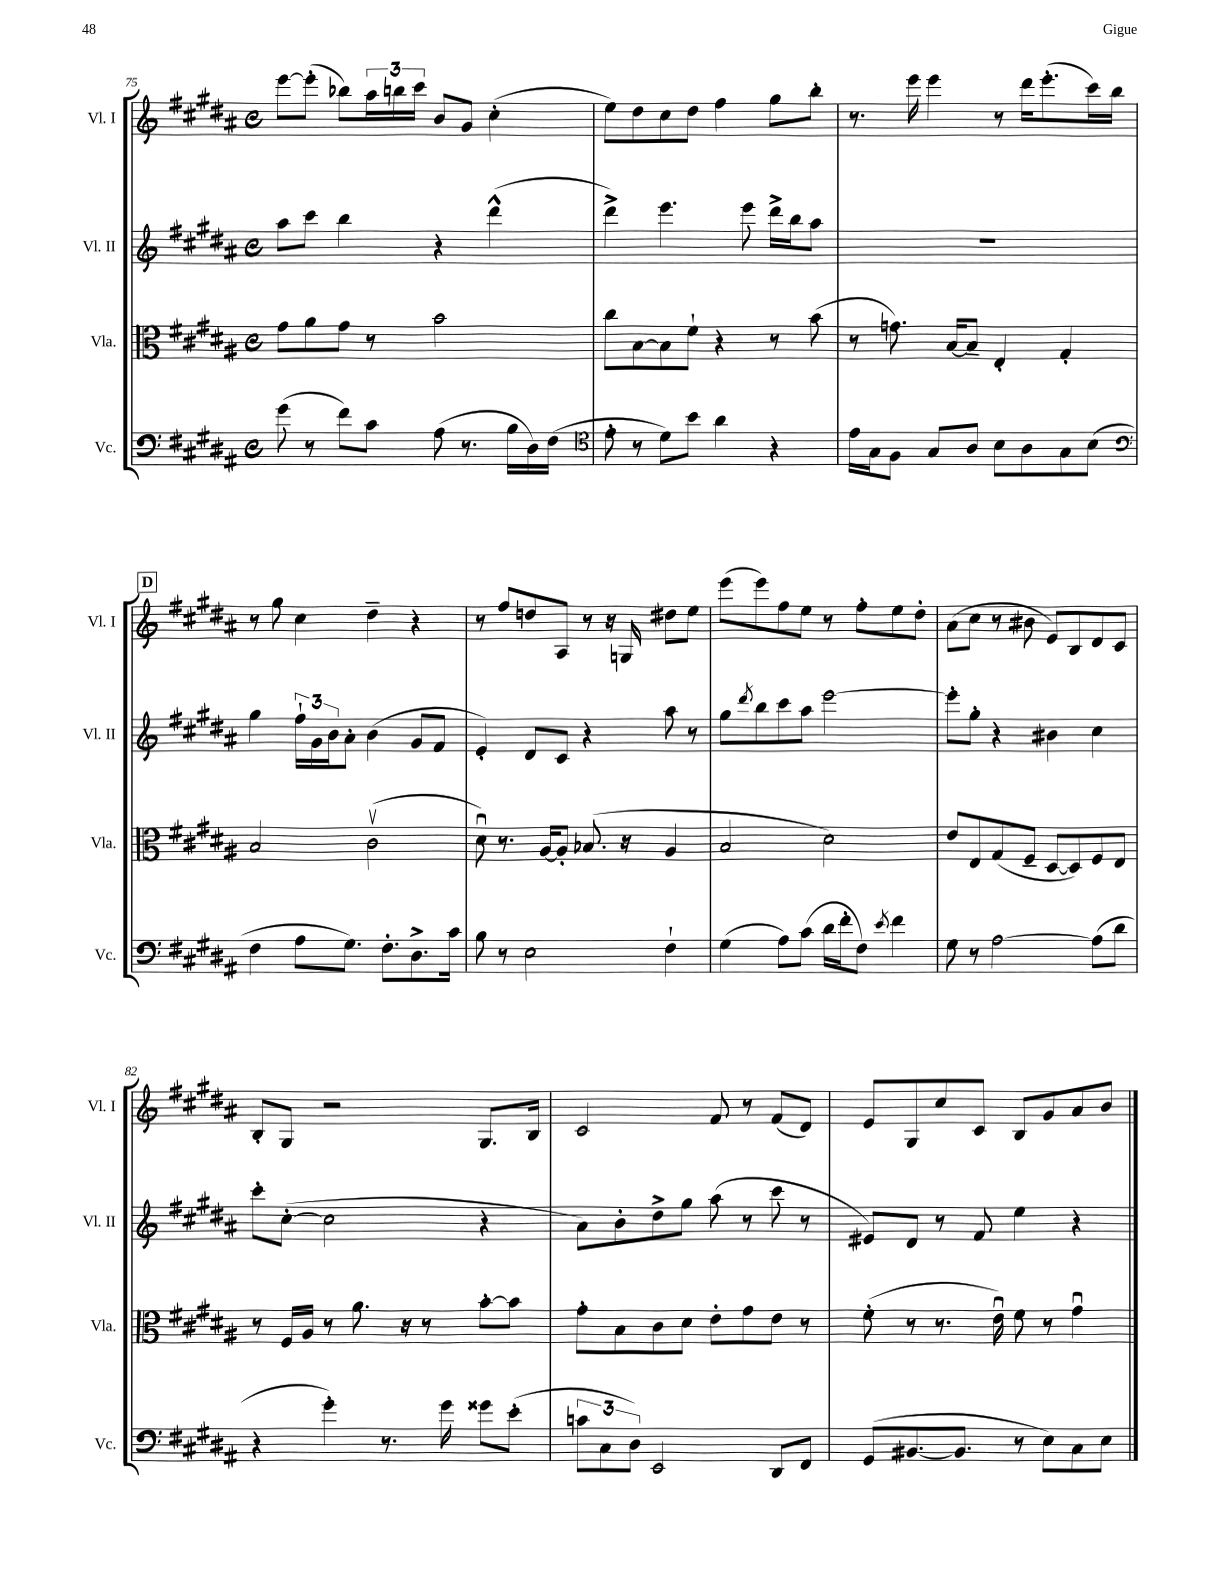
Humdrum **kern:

**kern	**kern	**kern	**kern
*staff4	*staff3	*staff2	*staff1
*clefF4	*clefC3	*clefG2	*clefG2
*k[f#c#g#d#a#]	*k[f#c#g#d#a#]	*k[f#c#g#d#a#]	*k[f#c#g#d#a#]
*M4/4	*M4/4	*M4/4	*M4/4
*met(c)	*met(c)	*met(c)	*met(c)
(8g#\	8g#\L	8aa#\L	[8eee\L
8r	8a#\	8ccc#\J	(8eee'\]J
8f#\L)	8g#\J	4bb\	8bb-\L)
8c#\J	8r	.	24aa#\L
.	.	.	24bb\
.	.	.	24ccc#\JJ
(8A#\	2b\	4r	8b/L
8.r	.	.	8g#/J
.	.	(4ddd#^^\	(4cc#'\
16B\LL	.	.	.
16D#\)	.	.	.
(16F#\JJ	.	.	.
=	=	=	=
*clefC4	*	*	*
8e'\	8cc#\L	4ddd#^\)	8ee\L)
8r	[8B\	.	8dd#\
8d#\L)	8B\]	4.eee\	8cc#\
8b\J	8f#`\J	.	8dd#\J
4a#\	4r	.	4ff#\
.	.	8eee\	.
4r	8r	16ddd#^\LL	8gg#\L
.	.	16bb\J	.
.	(8b\	8aa#\J	8bb'\J
=	=	=	=
16e\LL	8r	1r	8.r
16G#\J	.	.	.
8F#\J	8.g\)	.	.
.	.	.	16eee\
8G#/L	.	.	4eee\
.	[16B/LK	.	.
8A#/J	8B~/]J	.	.
8B\L	4E'/	.	8r
8A#\	.	.	16ddd#\LK
.	.	.	(8.eee'\
8G#\	4G#'/	.	.
(8B\J	.	.	16ccc#\L)
.	.	.	16bb\JJ
=	=	=	=
*clefF4	*	*	*
4F#\	2B/	4gg#\	8r
.	.	.	8gg#\
8A#\L	.	24ff#`\LL	4cc#\
.	.	24g#\	.
.	.	24b\J	.
8.G#\J)	.	8a#'\J	.
.	(2c#v\	(4b\	4dd#~\
8.F#'\L	.	.	.
8.D#^\	.	8g#/L	4r
.	.	8f#/J	.
16c#\Jk	.	.	.
=	=	=	=
8B\	8d#u\)	4e'/)	8r
8r	8.r	.	8ff#/L
2E\	.	8d#/L	8dd/
.	[16A#/LK	.	.
.	8A#'/]J	8c#/J	8A#/J
.	(8.B-/	4r	8r
.	.	.	16r
.	16r	.	16G/
4F#`\	4A#/	8aa#\	8dd#\L
.	.	8r	8ee\J
=	=	=	=
(4G#\	2B/	8gg#\L	(8eee\L
.	.	8qddd#/	.
.	.	8bb\	8eee\)
8A#\L)	.	8ccc#\	8ff#\
(8c#\J	.	8aa#\J	8ee\J
16d#\LL	2d#\)	[2eee\	8r
16f#'\J	.	.	.
8F#\J)	.	.	8ff#'\L
8qe/	.	.	.
4f#\	.	.	8ee\
.	.	.	8dd#'\J
=	=	=	=
8G#\	8e/L	8eee'\]L	(8a#\L
8r	8E/	8gg#'\J	8cc#\J
[2A#\	(8G#/	4r	8r
.	8F#~/J	.	8b#\
.	[8D#/L	4b#\	8e/L)
.	8D#/])	.	8B/
(8A#\]L	8F#/	4cc#\	8d#/
8d#\J	8E/J	.	8c#/J
=	=	=	=
4r	8r	8ccc#'\L	8B'/L
.	16F#/LL	([8cc#'\J	8G#/J
.	16A#/JJ	.	.
4g#'\)	8r	2cc#\]	2r
.	8.a#\	.	.
8.r	.	.	.
.	16r	.	.
.	8r	.	.
16g#\	.	.	.
8g##\L	[8b'\L	4r	8.G#/L
(8e'\J	8b\]J	.	.
.	.	.	16B/Jk
=	=	=	=
12c\L	8g#'\L	8a#\L)	2c#/
12C#\	.	.	.
.	8B\	8b'\	.
12D#\J)	.	.	.
2EE/	8c#\	8dd#^\	.
.	8d#\J	8gg#\J	.
.	8e'\L	(8aa#\	8f#/
.	8g#\	8r	8r
8DD#/L	8e\J	8ccc#\	(8f#/L
8FF#/J	8r	8r	8d#/J)
=	=	=	=
(8GG#/L	(8f#'\	8e#/L)	8e/L
[8.BB#/	8r	8d#/J	8G#/
.	8.r	8r	8cc#/
8.BB#/]J	.	.	.
.	.	8f#/	8c#/J
.	16eu\)	.	.
8r	8f#\	4ee\	8B/L
8E\L)	8r	.	8g#/
8C#\	4g#u\	4r	8a#/
8E\J	.	.	8b/J
==	==	==	==
*-	*-	*-	*-
